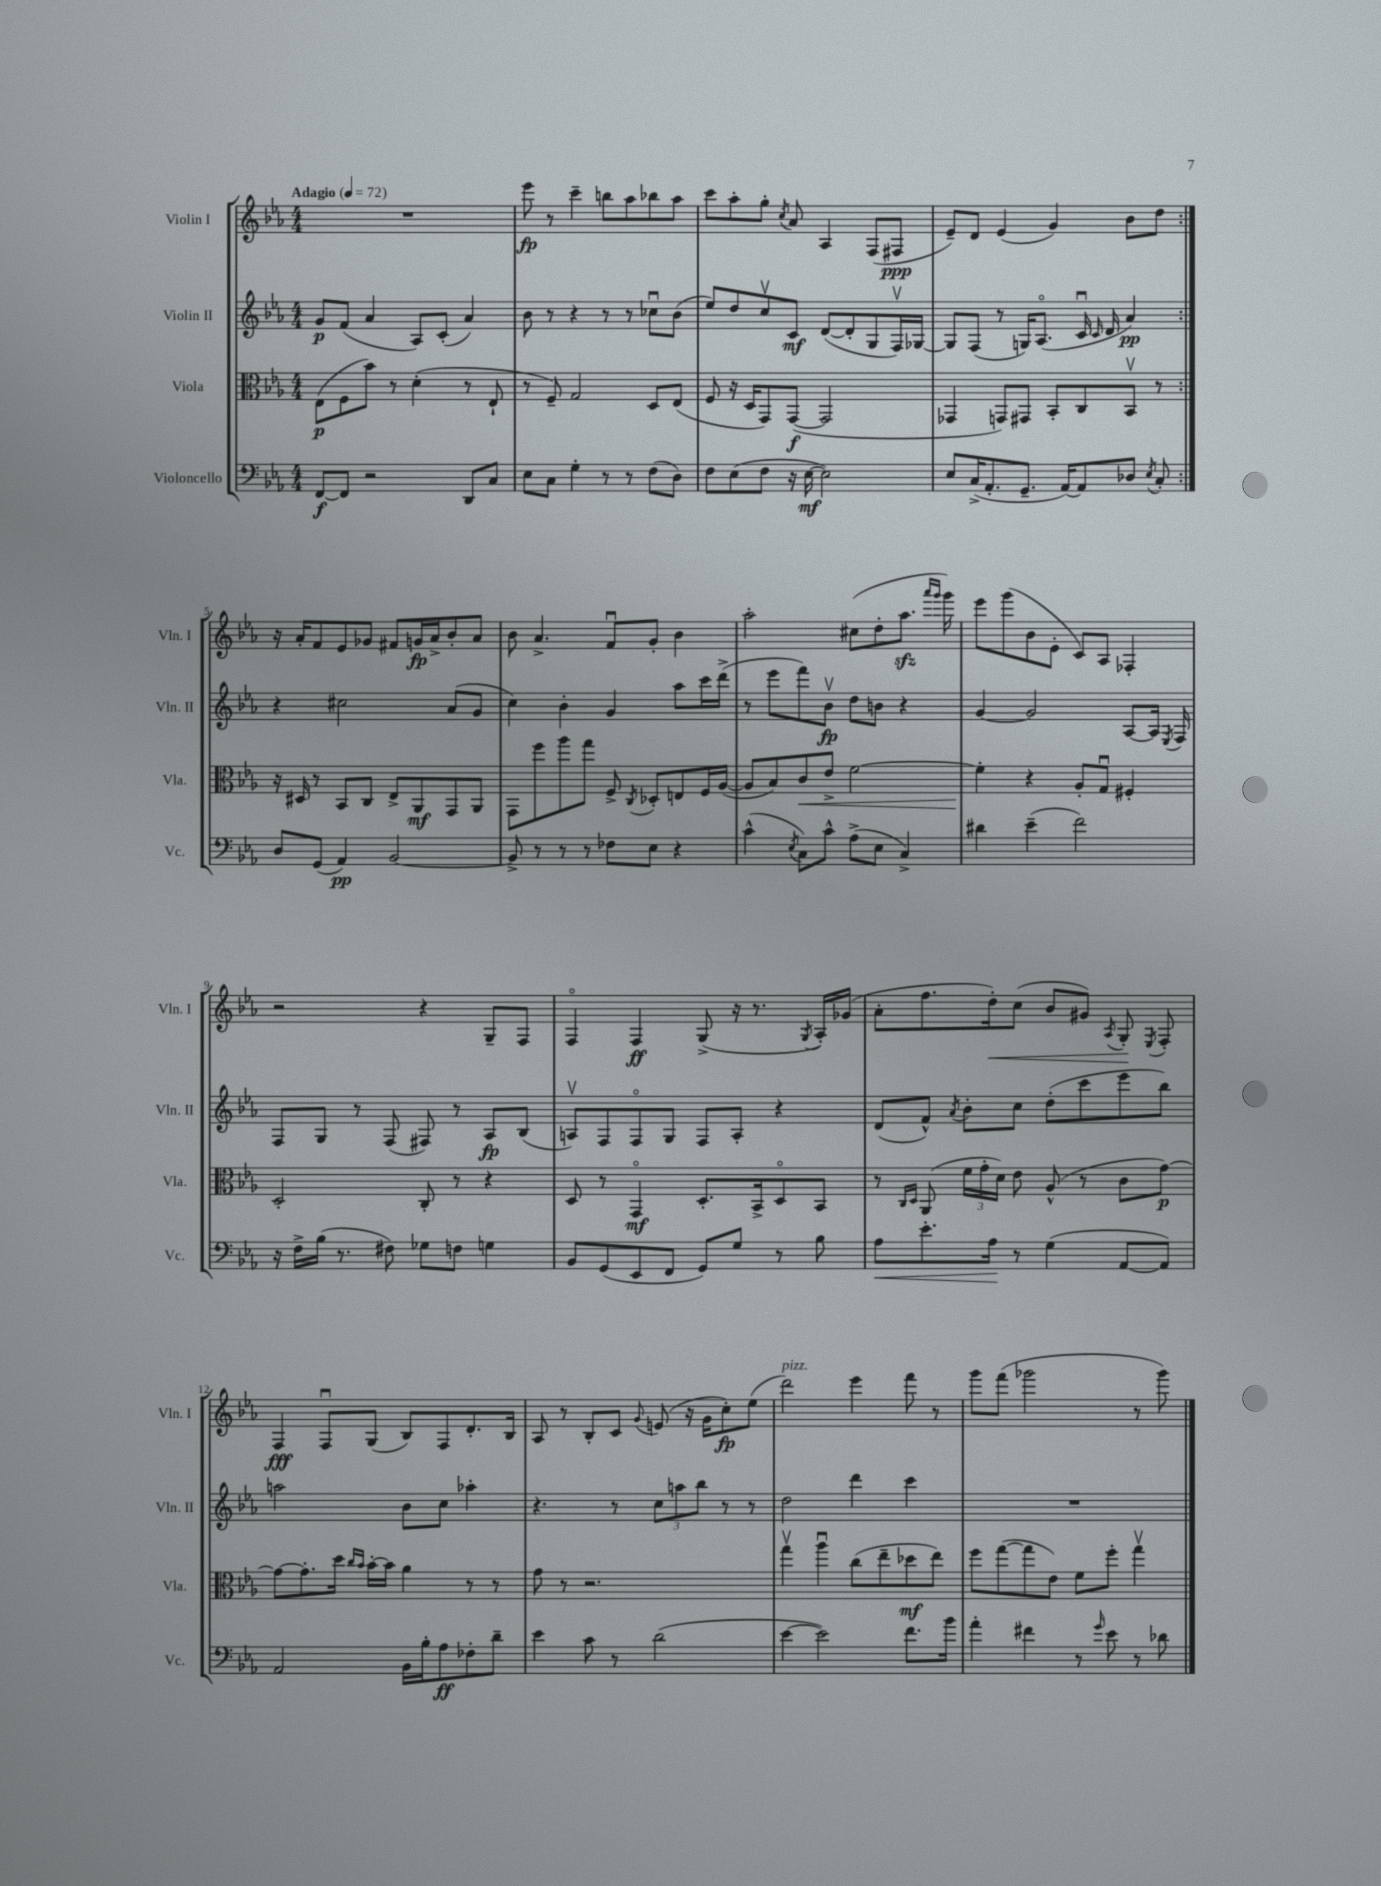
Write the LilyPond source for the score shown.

<<
\new StaffGroup <<
\new Staff = "s0" \with { instrumentName = "Violin I" shortInstrumentName = "Vln. I" } {
    \clef treble \key ees \major \numericTimeSignature \time 4/4 \tempo "Adagio" 4 = 72
    \autoBeamOff \repeat volta 2 { R1 |
    ees'''8\fp r8 c'''4-- b''8[ aes''8 bes''8 aes''8] |
    c'''8[ aes''8-. g''8]-. \acciaccatura { c''8 } aes'8 aes4 f8[( fis8]\ppp |
    ees'8[--) d'8] ees'4( g'4) bes'8[ d''8] | }
    r16 aes'16[-. f'8 ees'8 ges'8] fis'8[ g'16\fp aes'16-> bes'8-. aes'8] |
    bes'8 aes'4.-> f'8[\downbow g'8]-. bes'4 |
    aes''2-. cis''8[( d''8-. aes''8.]\sfz \grace { aes'''16[ g'''16] } g'''16) |
    ees'''8[ g'''8( bes'8 ees'8]-. c'8[) aes8] fes4-. |
    r2 r4 g8[-- f8] |
    f4\flageolet f4\ff g8->( r16 r8. \acciaccatura { g8 } aes16[-.) ges'16]( |
    aes'8[-. f''8. d''16-.\<) c''8]( bes'8[ gis'8]) \acciaccatura { aes8 } g8-.\! \acciaccatura { ees8 } f8-. |
    f4\fff f8[\downbow g8]( bes8[) f8 d'8.-. bes16] |
    aes8 r8 bes8[-. c'8] \appoggiatura { g'8 } e'8( r16 g'16[ c''8-.\fp) ees''8]( |
    d'''2^\markup { \italic "pizz." }) ees'''4 f'''8 r8 |
    g'''8[ f'''8]( ges'''2 r8 ges'''8) \bar "|." |
}
\new Staff = "s1" \with { instrumentName = "Violin II" shortInstrumentName = "Vln. II" } {
    \clef treble \key ees \major \numericTimeSignature \time 4/4
    \autoBeamOff \repeat volta 2 { g'8[\p f'8]( aes'4 aes8[) c'8]-.( aes'4) |
    bes'8 r8 r4 r8 r8 ces''8[\downbow bes'8]( |
    ees''8[) d''8 c''8\upbow c'8]\mf d'8[~( d'8-. g8 f16\upbow) ges16]~ |
    ges8[ f8]( r8 g16[) aes8.]\flageolet( c'16\downbow \grace { c'16 } d'16 aes'4\pp) | }
    r4 cis''2 aes'8[( g'8] |
    c''4) bes'4-. g'4 aes''8[ c'''16 d'''16]->( |
    r8 ees'''8[ f'''8) bes'8]\upbow\fp d''8[ b'8] r4 |
    g'4~ g'2 aes8[~ aes16] \acciaccatura { ees8 } f16 |
    f8[ g8] r8 f8( fis8) r8 aes8[\fp bes8]( |
    a8[\upbow) f8 f8\flageolet g8] f8[ a8]-. r4 |
    d'8[( f'8]-^) \acciaccatura { aes'8 } bes'8[-. c''8] d''8[-.( c'''8 ees'''8 bes''8]) |
    a''2 bes'8[ c''8] aes''4-. |
    r4. r8 \tuplet 3/2 { c''8[ a''8 bes''8] } r8 r8 |
    d''2 d'''4 c'''4 |
    R1 \bar "|." |
}
\new Staff = "s2" \with { instrumentName = "Viola" shortInstrumentName = "Vla." } {
    \clef alto \key ees \major \numericTimeSignature \time 4/4
    \autoBeamOff \repeat volta 2 { ees8[\p( f8 bes'8]) r8 d'4-.( r8 ees8-! |
    r8 f8--) g2 d8[ ees8]( |
    f8 r16 d16[ g,8) g,8]~\f( g,2 |
    ges,4 g,8[) gis,8] bes,8[-. c8 bes,8]\upbow r8 | }
    r16 dis16 r8 bes,8[ c8] ees8[-> aes,8\mf g,8 aes,8] |
    g,8[ f''8 aes''8 g''8] f8-> \acciaccatura { c8 } des8[-. e8 f16 aes16]~( |
    aes8[ bes8) c'8\< ees'8]-> f'2~ |
    f'4-.\! r4 aes8[-. g8]\downbow fis4-. |
    d2-. c8-. r8 r4 |
    d8 r8 g,4\flageolet\mf d8.[-. bes,16-> d8\flageolet bes,8] |
    r8 \grace { c16[ d16] } aes,8( \tuplet 3/2 { f'16[ g'16-. d'16]) } ees'8 aes8-^( r8 c'8[ g'8]~\p) |
    g'8[~ g'8.-. d''16] \grace { c''16[ bes'16] } bes'16[~-. bes'16] aes'4 r8 r8 |
    g'8 r8 r2. |
    g''4\upbow aes''4\downbow c''8[( ees''8-- des''8\mf ees''8]) |
    f''8[ g''8~( g''8 ees'8]) f'8[ f''8]-. g''4\upbow \bar "|." |
}
\new Staff = "s3" \with { instrumentName = "Violoncello" shortInstrumentName = "Vc." } {
    \clef bass \key ees \major \numericTimeSignature \time 4/4
    \autoBeamOff \repeat volta 2 { f,8[~\f f,8] r2 d,8[ c8] |
    ees8[ c8] g4-. r8 r8 f8[( d8]) |
    f8[ ees8( f8] r16 ees16~\mf ees2) |
    ees8[ c16->( aes,8.-. g,8.]-- aes,16[~) aes,8 des8] \acciaccatura { ees8 } c8-. | }
    d8[ g,8]( aes,4\pp) bes,2~ |
    bes,8-> r8 r8 r8 fes8[ ees8] r4 |
    c'4-^( \acciaccatura { ees8 } c8[) c'8]-^ aes8[->( ees8] c4->) |
    dis'4 ees'4--( f'2) |
    r16 f16[-> bes16]( r8. fis8) ges8[ f8] g4 |
    bes,8[ g,8( ees,8 f,8] g,8[) g8] r8 bes8 |
    aes8[\< ees'8.-. aes16]\! r8 g4( aes,8[~ aes,8]) |
    aes,2 bes,16[ bes16-. aes8\ff fes8-. d'8]-- |
    ees'4 c'8 r8 d'2( |
    ees'4~ ees'2) f'8.[ bes'16] |
    aes'4-. fis'4 r8 \grace { g'16 } ees'8 r8 des'8 \bar "|." |
}
>>
>>
